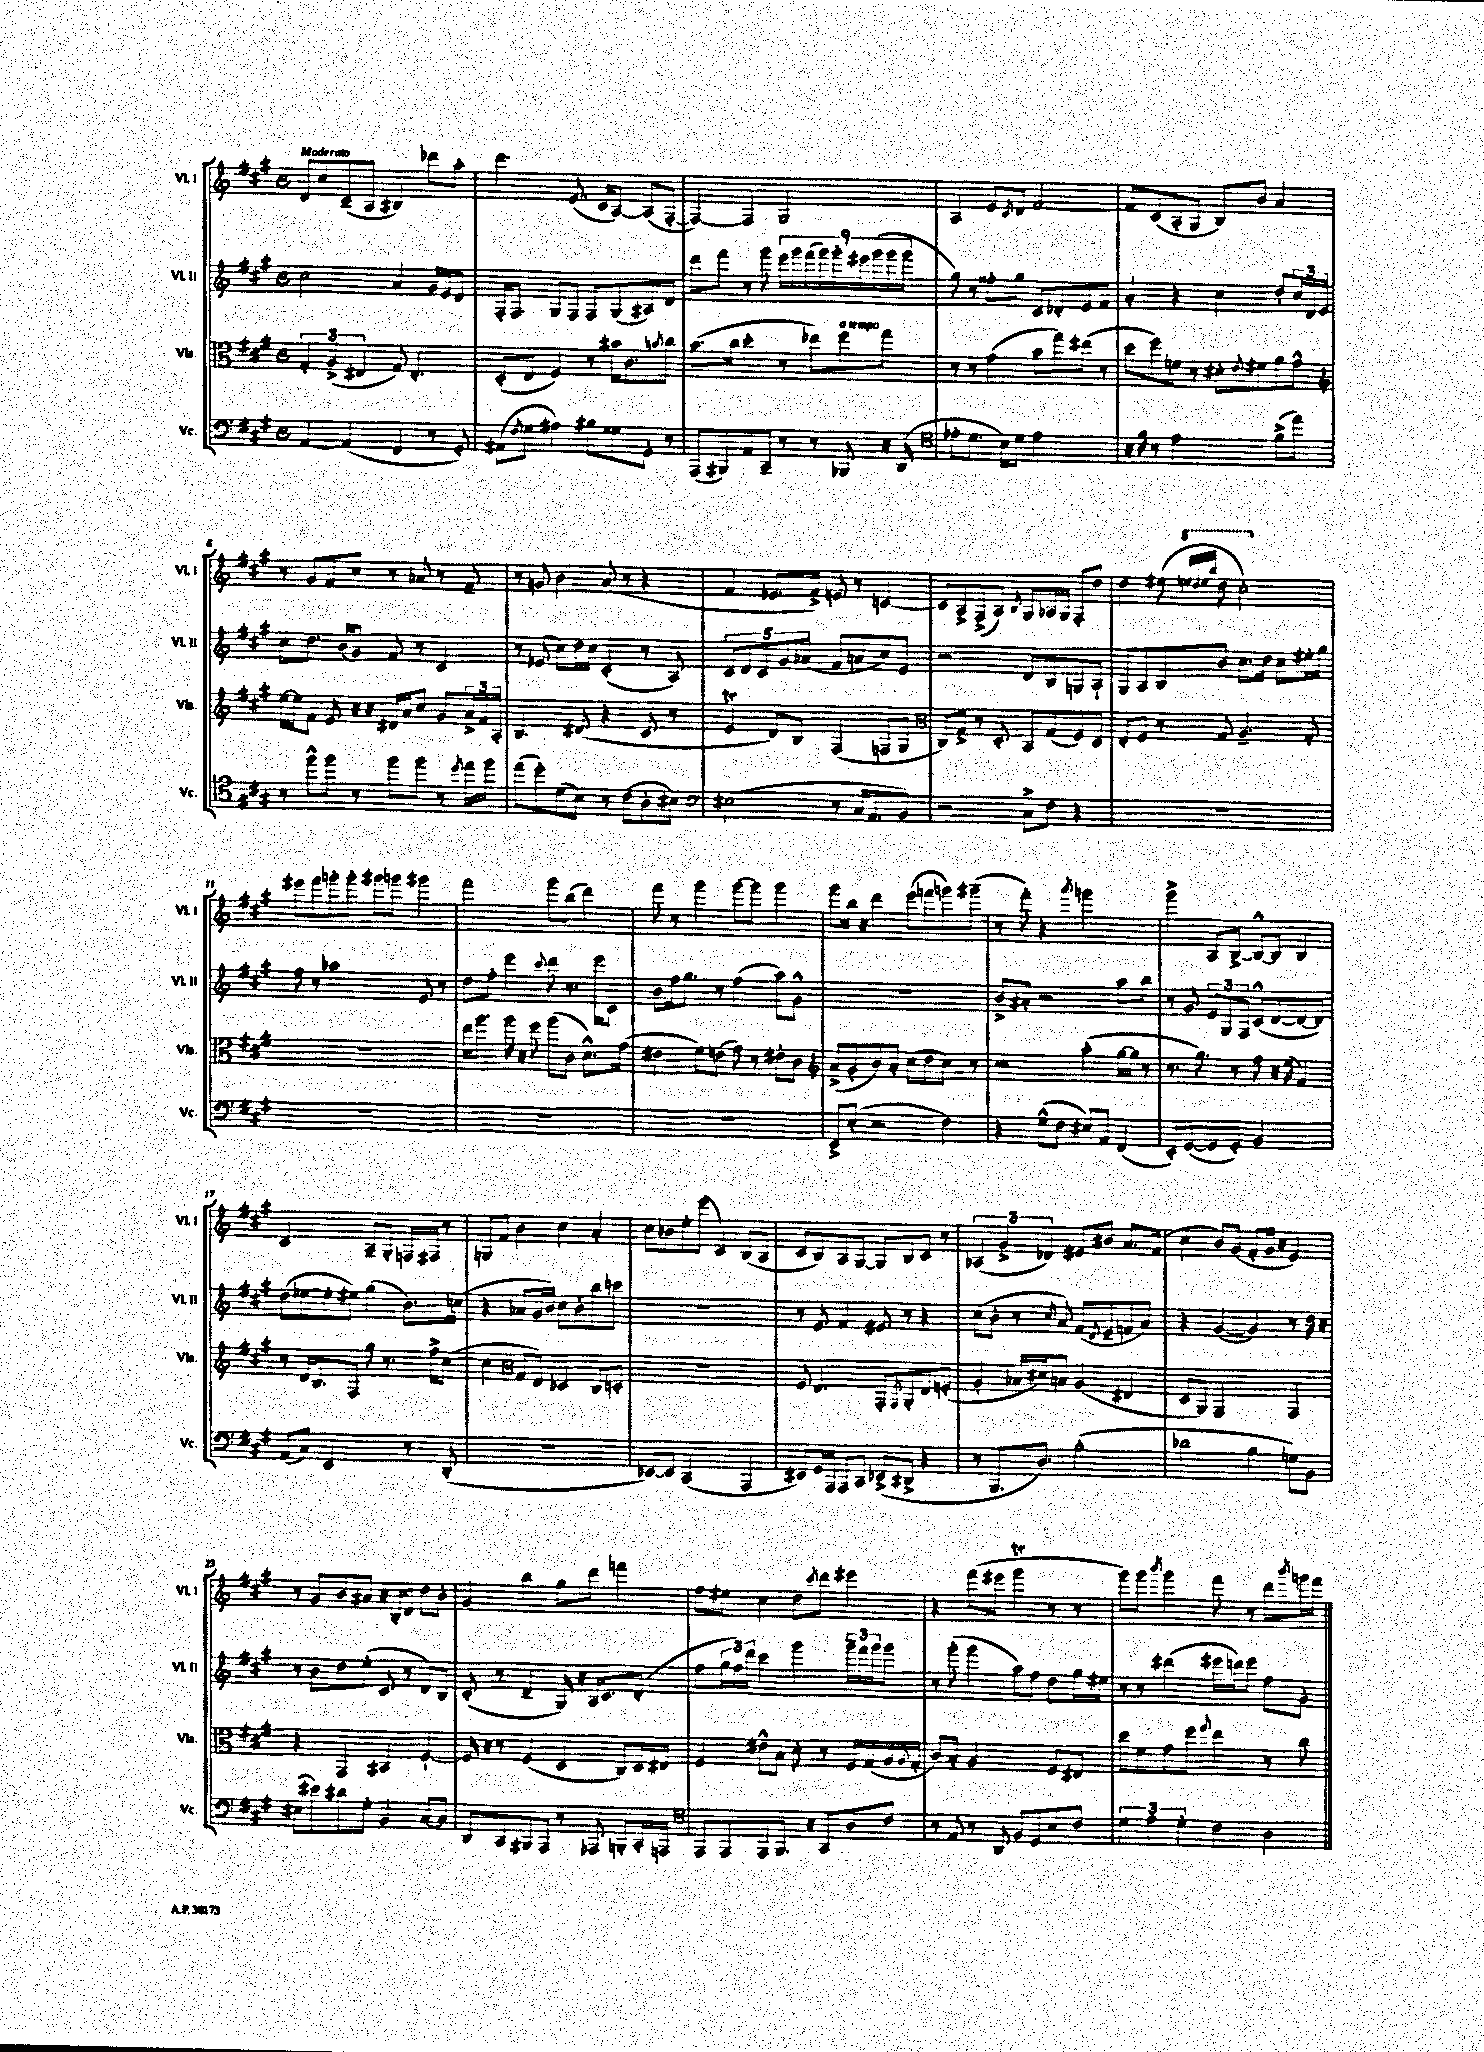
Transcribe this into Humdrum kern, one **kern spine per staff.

**kern	**kern	**kern	**kern
*staff4	*staff3	*staff2	*staff1
*clefF4	*clefC3	*clefG2	*clefG2
*k[f#c#g#]	*k[f#c#g#]	*k[f#c#g#]	*k[f#c#g#]
*M4/4	*M4/4	*M4/4	*M4/4
*met(c)	*met(c)	*met(c)	*met(c)
[4AA	6G#'	2cc#	8d
.	.	.	8cc#
.	(6A^	.	.
(4AA]	.	.	(8c#~
.	6E#	.	.
.	.	.	8A
4FF#	8G#)	4a	4B#)
.	4.E#'	.	.
8r	.	16g#	8ddd-
.	.	16e	.
8GG#')	.	8d	8aa'
=	=	=	=
(8AA#	(8D'	16F#'	4.ddd
.	.	8.F#	.
8qF#	.	.	.
8G#	8E	.	.
4A#)	4F#)	8G#	.
.	.	8F#	(8.e
8B#	8r	8F#	.
.	.	.	16c#
8G##	16b#	(8G#	[8A)
.	8.c#	.	.
8GG#'	.	8A#)	(8A]
.	8qb	.	.
8r	8cc#	8d	[8F#'
=	=	=	=
(8AAA	(8.b	8ddd	4F#_)
8BBB#)	.	8fff#	.
.	16cc#	.	.
8AA	4dd'	8r	4F#]
8CC#~	.	8ggg#	.
8r	8r	18eee	2G#
.	.	18ggg#	.
.	.	(18fff#	.
8r	8ee-)	.	.
.	.	18ggg#)	.
.	.	18ggg#'	.
8BBB-	8ff#	.	.
.	.	18eee#	.
.	.	(18ggg#	.
16r	8gg#	.	.
.	.	18ggg#	.
(16DD	.	.	.
.	.	18ggg#	.
=	=	=	=
*clefC4	*	*	*
8e-'	8r	8gg#)	4A
8.d	8r	8r	.
.	(4g#	8ff##'	8e
16B)	.	.	.
.	.	.	8qc#
8d	.	8gg#	8d
2e-	8b	8c#	[2f#
.	8gg#)	8d-'	.
.	(8ee#	8e	.
.	8r	8f#	.
=	=	=	=
16r	8dd	4a'	8f#]
16f#	.	.	.
8r	8ff#)	.	(8c#
2e	8f	4r	8A'
.	8r	.	8G#
.	8d#'	4cc#	8B)
.	8qe	.	.
.	8f#	.	8b
(8f#^	8a	8dd'	4a
8ee)	8g#^^	24cc#	.
.	.	24d	.
.	.	24e	.
=	=	=	=
*	*clefG2	*	*
8r	[16ee	8cc#	8r
.	16ee]	.	.
8ff#^^	8f#	8.dd	8g#
8ff#	8e	.	8f#
.	.	(16b	.
8r	16r	8g#)	8cc#
.	16r	.	.
8ff#	16d#	8f#	8r
.	16a	.	.
8ff#	8cc#	8r	8a-
8r	8g#	4c#	8r
8qdd	.	.	.
16ee	24a^	.	8f#~
.	24f#	.	.
16ff#	.	.	.
.	24A'	.	.
=	=	=	=
(8ee	4.B	8r	8r
8dd')	.	(8e-	8g
(8d	.	8cc#)	4b
8B)	(8d#	16dd	.
.	.	16cc#	.
8r	4r	(4c#'	(8a
(8c#	.	.	8r
8A'	8c#	8r	4r
8B#)	8r	8A)	.
=	=	=	=
*clefF4	*	*	*
(2E#	4e	10c#	4f#
.	.	10d	.
.	.	10c#	.
.	8d)	.	8.e-
.	.	10g#	.
.	8B	.	.
.	.	(10a-	.
.	.	.	16f#^)
8r	(4F#	8f#	8e
16C#	.	8a	8r
8.AA	.	.	.
.	8F	8cc#)	[4c
8BB)	8G#	8e	.
=	=	=	=
*	*clefC3	*	*
2r	8C#)	2r	8c]
.	8G#^	.	8A^
.	8r	.	(8F#^
.	8D'	.	8A)
.	.	.	8qB
8C#^	8BB	8d	8G#
8F#	(8G#	8B	16A-
.	.	.	16G#
4r	8F#)	8G	8F#'
.	8D	8A`	8dd
=	=	=	=
1r	8E'	8G#	4dd
.	8F#	8A	.
.	8r	8B	(8ee#
.	.	.	32qqeee
.	.	.	32qqddd
.	.	.	32qqeee
.	.	.	32qqbbb
.	8G#	8b	8ddd
.	4.A~	8.cc#	2ccc#')
.	.	16dd	.
.	.	8cc#	.
.	8G#'	16ee#'	.
.	.	16gg#	.
=	=	=	=
1r	1r	8ff#	8eee#
.	.	8r	8fff#
.	.	2aa-	8ggg'
.	.	.	8ggg'
.	.	.	8ggg#
.	.	.	8ggg
.	.	8e	4ggg#
.	.	8r	.
=	=	=	=
1r	16ee	8dd	2fff#
.	8.aa	.	.
.	.	8ff#'	.
.	16aa	4eee	.
.	16r	.	.
.	8ff#	.	.
.	.	8qqccc#	.
.	(8aa	8ddd	8ggg#
.	8c#	8.r	(8bb
.	8.d^^)	.	4ddd)
.	.	16eee	.
.	.	8c#	.
.	(16g#	.	.
=	=	=	=
1r	4e#	8b	8fff#
.	.	16ff#	8r
.	.	8.gg#	.
.	8f#)	.	4ggg#
.	(8e	8r	.
.	8g#)	(4ff#	[8ggg#
.	8r	.	8ggg#]
.	8e#'	8aa)	4ggg#
.	8c#	8g#^^	.
=	=	=	=
*	*clefG2	*	*
8EE^	(8a^	1r	8ggg#
(8E'	8g#'	.	16bb
.	.	.	16r
2r	8b)	.	4ddd
.	8a'	.	.
.	(8cc#	.	(8eee
.	8dd	.	8fff
4F#)	8cc#)	.	8ggg)
.	8r	.	(8ggg#~
=	=	=	=
4r	2r	8b^	8r
.	.	8a#'	8fff#')
(8G#^^	.	2r	4r
8F#	.	.	.
.	.	.	8qaaa
8E#)	(4aa'	.	2ggg
8AA	.	.	.
(4FF#	[16gg#	8aa	.
.	16gg#]	.	.
.	8r	8bb	.
=	=	=	=
8EE')	8.r	8r	4ggg#^
([8GG#	.	8g#	.
.	8.gg#)	.	.
8GG#]	.	12e	8A
.	.	12G#	.
8GG#')	8r	.	[8B^
.	.	12F#	.
2BB	8ff#	(8c#^^	8B^^_
.	16r	[8d	8B]
.	(16ee	.	.
.	4f#)	8d_	4B
.	.	8d])	.
=	=	=	=
(8AA	8r	(8dd	2c#
8C#)	16d	[8ee-	.
.	8.B	.	.
2EE	.	8ee-']	.
.	8F#	8ee#)	.
.	8gg#	(4gg#	8A~
.	8.r	.	8G#'
8r	.	8.b)	16F
.	16ff#^	.	16F#
(8DD'	([8cc#	.	8r
.	.	(16cc	.
=	=	=	=
1r	4cc#]	4r	8G
.	.	.	8f#
*	*clefC3	*	*
.	8G#	8a-	4b
.	8E)	16g#	.
.	.	16b)	.
.	4D-	8cc#	4cc#
.	.	8b'	.
.	8C#	8bb	4a'
.	8D'	8ccc	.
=	=	=	=
[8EE-)	1r	1r	8cc#
8EE-]	.	.	8b-
(2CC#	.	.	8ee'
.	.	.	(8eee
.	.	.	4c#)
4AAA	.	.	(8B
.	.	.	8A
=	=	=	=
8EE#)	8F#	8r	8c#
16GG#	4.E	8e	8B)
16AAA	.	.	.
8AAA	.	4f#	8A
8CC#	.	.	[8G#
(8EE-^	8GG#'	8e#	8G#]
.	8qGG#	.	.
8DD#^	8AA'	8r	8B
4r	8E	4r	8c#
.	(8F'	.	8r
=	=	=	=
8r	4A'	(8cc#	(6A-
8.BBB	.	8b'	.
.	.	.	6g#^
.	16B-	8r	.
8.D)	16d#)	.	.
.	.	.	6d-)
.	.	8qcc#	.
.	8B	8a)	.
(2B'	(4A	(8f#	8e#
.	.	8qd	.
.	.	8e~	8b#
.	4E#	8f	8.a
.	.	8a)	.
.	.	.	(16f#
=	=	=	=
2d-	8D	4r	4cc#
.	8AA)	.	.
.	2GG#	([4g#	8b)
.	.	.	(8g#
4B	.	4g#])	8f#'
.	.	.	16g#
.	.	.	16r
8G)	4GG#	8r	4e)
8BB	.	16dd	.
.	.	16r	.
=	=	=	=
(8E#	4r	8r	8r
8e#)	.	8b	8g#
8d#	4GG#	8dd	8b
8G#'	.	(8ee'	8a#
4BB	4BB#	8c#	16r
.	.	.	16B'
.	.	8r	8d
[8C#	[4F#`	8d)	8dd
8C#]	.	8B	8b'
=	=	=	=
8DD	16F#]	(8c#'	4g#
.	16r	.	.
8CC#	8r	8r	.
8BBB#	(4F#	4d~	4bb
8AAA	.	.	.
8r	4D	16G#)	8gg#
.	.	16r	.
8AAA-	.	16A	8ddd
.	.	8.c#	.
8BBB'	8C#)	.	4fff
16CC#'	16D	(8d'	.
16AAA	16E#	.	.
=	=	=	=
*clefC4	*	*	*
8EE	4F#	8ff#	8ff#
8EE	.	24gg#	8ee#
.	.	24ff#)	.
.	.	24ddd	.
8EE	8e#^^	4ccc#	4cc#
8.FF#	8B	.	.
.	8d'	4ggg#	8dd
16r	.	.	.
.	.	.	8qccc#
8GG#	8r	.	8ddd
8A	16F#	24ggg#~	4eee#
.	.	24fff#	.
.	(16G#	.	.
.	.	24ggg#	.
8c#	16A	8ggg#	.
.	8qqA	.	.
.	16G#'	.	.
=	=	=	=
8r	8c#)	8r	4r
8E	8B'	(8ggg#'	.
8r	2A	4ggg#	(8fff#
8AA	.	.	8eee#
8F#	.	8aa)	4ggg#
8D	.	8ff#	.
8B	8F#	8dd	8r
8c#	8E#	16gg#	8r
.	.	16ee#	.
=	=	=	=
6d	8dd	8r	8ggg#)
.	8f#	8r	8ggg#
6e	.	.	.
.	.	.	8qbbb
.	8g#	(4ddd#	4ggg#
6d'	.	.	.
.	8ff#	.	.
.	8qqgg#	.	.
4c#	4ee	16eee#	8fff#
.	.	16ddd)	.
.	.	8eee#	8r
4A	8r	8ff#	8ddd
.	.	.	8qbbb
.	8cc#	8g#'	16ggg
.	.	.	16fff#
==	==	==	==
*-	*-	*-	*-
